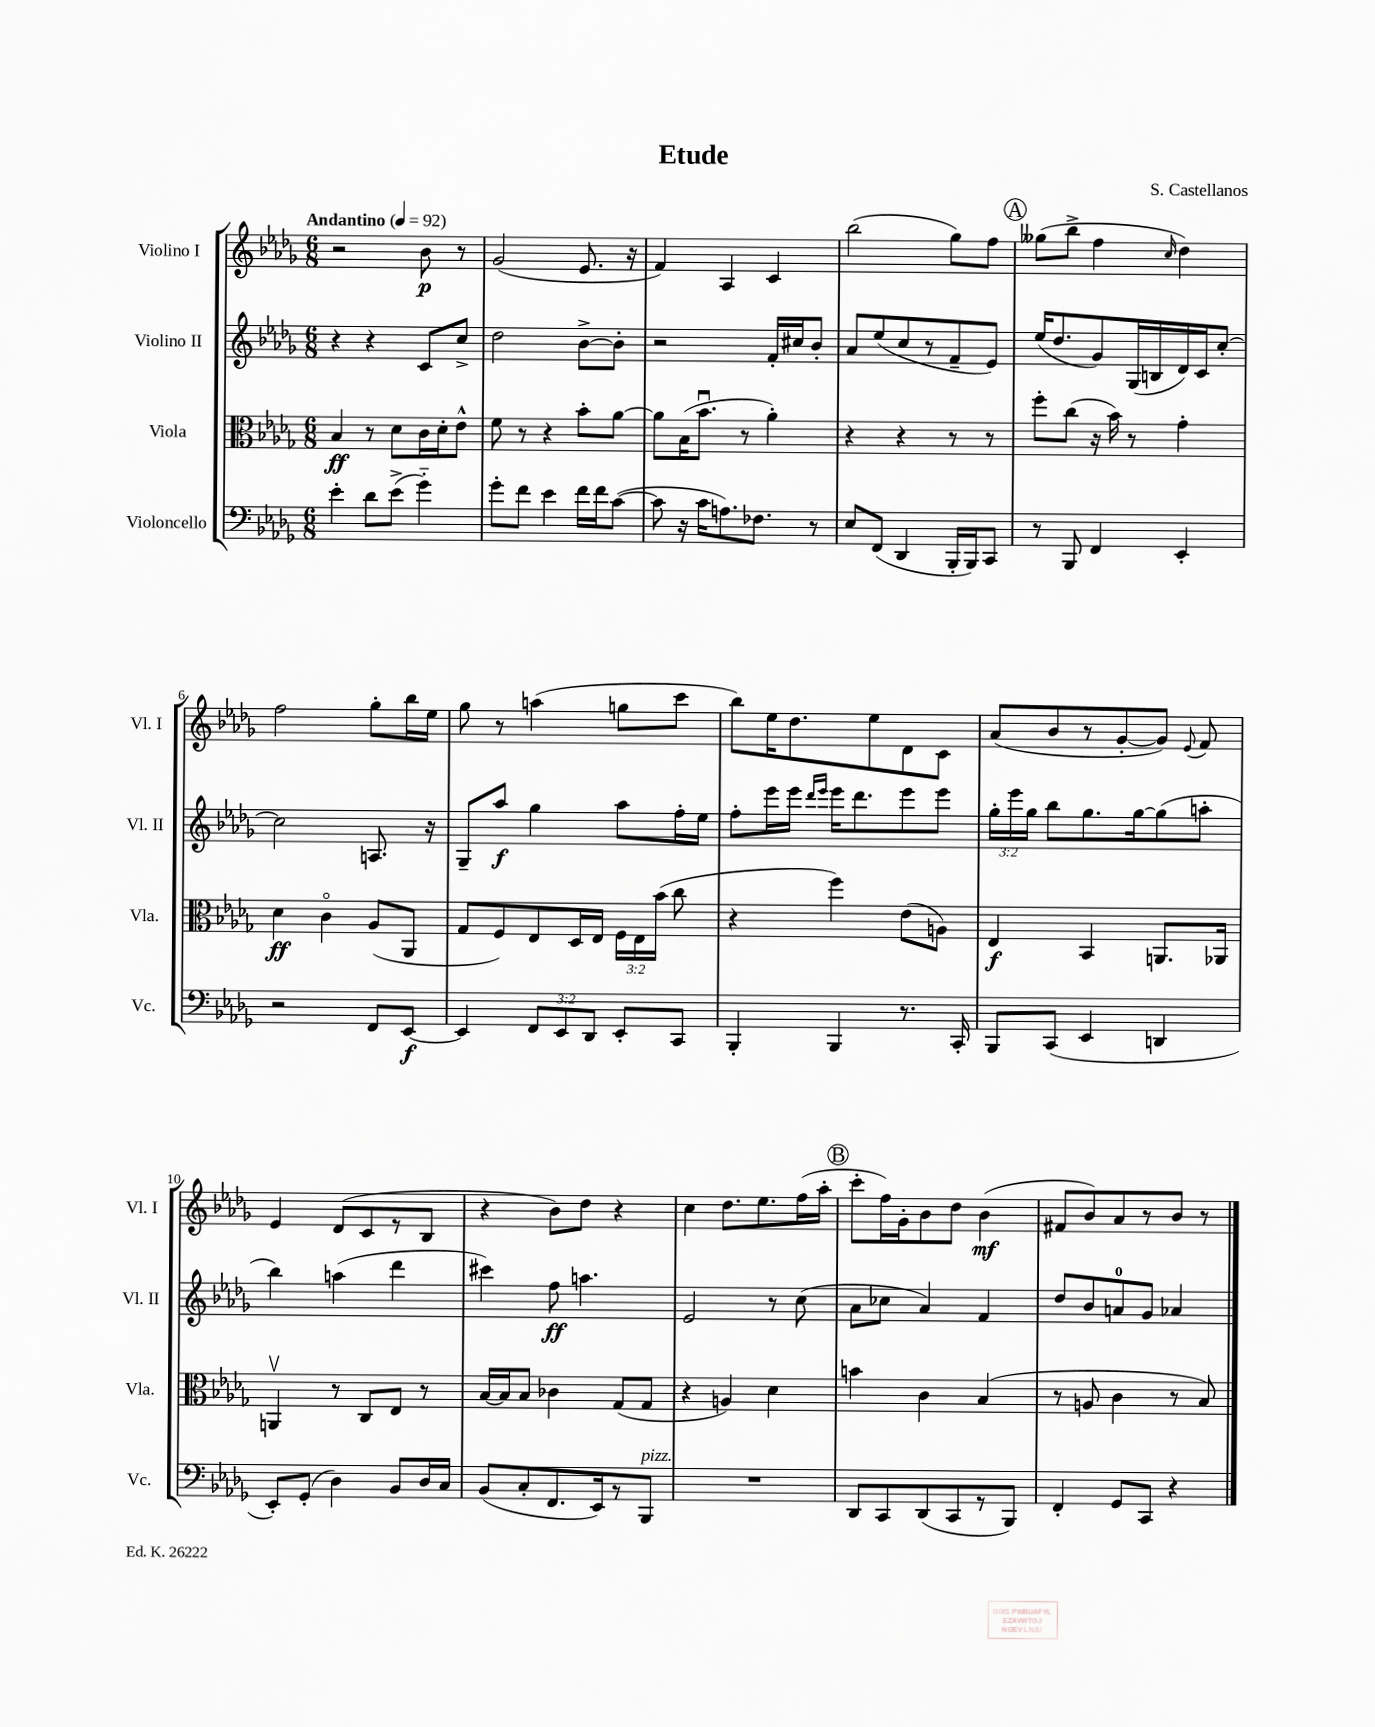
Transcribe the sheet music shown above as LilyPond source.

\header { title = "Etude" composer = "S. Castellanos" }
<<
\new StaffGroup <<
\new Staff = "s0" \with { instrumentName = "Violino I" shortInstrumentName = "Vl. I" } {
    \clef treble \key des \major \numericTimeSignature \time 6/8 \tempo "Andantino" 4 = 92
    \autoBeamOff r2 bes'8\p r8 |
    ges'2( ees'8. r16 |
    f'4) aes4 c'4 |
    bes''2( ges''8[) f''8] |
    \mark \markup { \circle "A" } geses''8[( bes''8]-> f''4 \grace { c''16 } des''4) |
    f''2 ges''8[-. bes''16 ees''16] |
    ges''8 r8 a''4( g''8[ c'''8] |
    bes''8[) ees''16 des''8. ees''8 des'8 c'8] |
    aes'8[( bes'8 r8 ges'8~-. ges'8]) \appoggiatura { ees'8 } f'8 |
    ees'4 des'8[( c'8 r8 bes8] |
    r4 bes'8[) des''8] r4 |
    c''4 des''8.[ ees''8. f''16( aes''16]-. |
    \mark \markup { \circle "B" } c'''8[-. f''16) ges'16-. bes'8 des''8] bes'4\mf( |
    fis'8[ bes'8) aes'8 r8 bes'8] r8 \bar "|." |
}
\new Staff = "s1" \with { instrumentName = "Violino II" shortInstrumentName = "Vl. II" } {
    \clef treble \key des \major \numericTimeSignature \time 6/8 \override Staff.TupletNumber.text = #tuplet-number::calc-fraction-text
    \autoBeamOff r4 r4 c'8[ c''8]-> |
    des''2 bes'8[~-> bes'8]-. |
    r2 f'16[-. cis''16 bes'8]-. |
    aes'8[ ees''8( c''8 r8 f'8-- ees'8]) |
    \mark \markup { \circle "A" } ees''16[( des''8. ges'8) ges16( b16 des'16) c'16 c''8]~-. |
    c''2 a8. r16 |
    ges8[-- aes''8]\f ges''4 aes''8[ f''16-. ees''16] |
    f''8[-. ees'''16 ees'''16] \grace { des'''16[ ees'''16] } ees'''16[ des'''8. ees'''8 ees'''8] |
    \tuplet 3/2 { ges''16[-. ees'''16 ges''16] } bes''8[ ges''8. ges''16~ ges''8( a''8]-. |
    bes''4) a''4( des'''4 |
    cis'''4) f''8\ff a''4. |
    ees'2 r8 c''8( |
    \mark \markup { \circle "B" } aes'8[ ces''8] aes'4) f'4 |
    des''8[ bes'8 a'8-0 ges'8] aes'4 \bar "|." |
}
\new Staff = "s2" \with { instrumentName = "Viola" shortInstrumentName = "Vla." } {
    \clef alto \key des \major \numericTimeSignature \time 6/8 \override Staff.TupletNumber.text = #tuplet-number::calc-fraction-text
    \autoBeamOff bes4\ff r8 des'8[ c'16 des'16-. ees'8]-^ |
    f'8 r8 r4 bes'8[-. aes'8]~ |
    aes'8[ bes16( bes'8.]\downbow r8 aes'4-.) |
    r4 r4 r8 r8 |
    \mark \markup { \circle "A" } f''8[-. c''8]( r16 bes'16) r8 ges'4-. |
    des'4\ff c'4\flageolet aes8[( aes,8] |
    ges8[ f8) ees8 des16 ees16] \tuplet 3/2 { f16[ ees16 bes'16]( } c''8 |
    r4 f''4) ees'8[( a8]) |
    ees4\f bes,4 a,8.[ aes,16] |
    a,4\upbow r8 c8[ ees8] r8 |
    bes16[~ bes16 bes8] ces'4 ges8[( ges8] |
    r4 a4) des'4 |
    \mark \markup { \circle "B" } b'4 c'4 bes4( |
    r8 a8 c'4 r8 bes8) \bar "|." |
}
\new Staff = "s3" \with { instrumentName = "Violoncello" shortInstrumentName = "Vc." } {
    \clef bass \key des \major \numericTimeSignature \time 6/8 \override Staff.TupletNumber.text = #tuplet-number::calc-fraction-text
    \autoBeamOff ees'4-. des'8[ ees'8]->( ges'4-_) |
    ges'8[-. f'8] ees'4 f'16[ f'16 c'8]~( |
    c'8 r16 c'16[ a8.) fes8.] r8 |
    ees8[ f,8]( des,4 bes,,16[-. bes,,16) c,8] |
    \mark \markup { \circle "A" } r8 bes,,8 f,4 ees,4-. |
    r2 f,8[ ees,8]~\f |
    ees,4 \tuplet 3/2 { f,8[ ees,8 des,8] } ees,8[-. c,8] |
    bes,,4-. bes,,4 r8. c,16-. |
    bes,,8[ c,8]( ees,4 d,4 |
    ees,8[-.) ges,8]-.( des4) bes,8[ des16 c16] |
    bes,8[( c8-. f,8. ees,16) r8 bes,,8]^\markup { \italic "pizz." } |
    R2. |
    \mark \markup { \circle "B" } des,8[ c,8 des,8( c,8 r8 bes,,8]) |
    f,4-. ges,8[ c,8] r4 \bar "|." |
}
>>
>>
